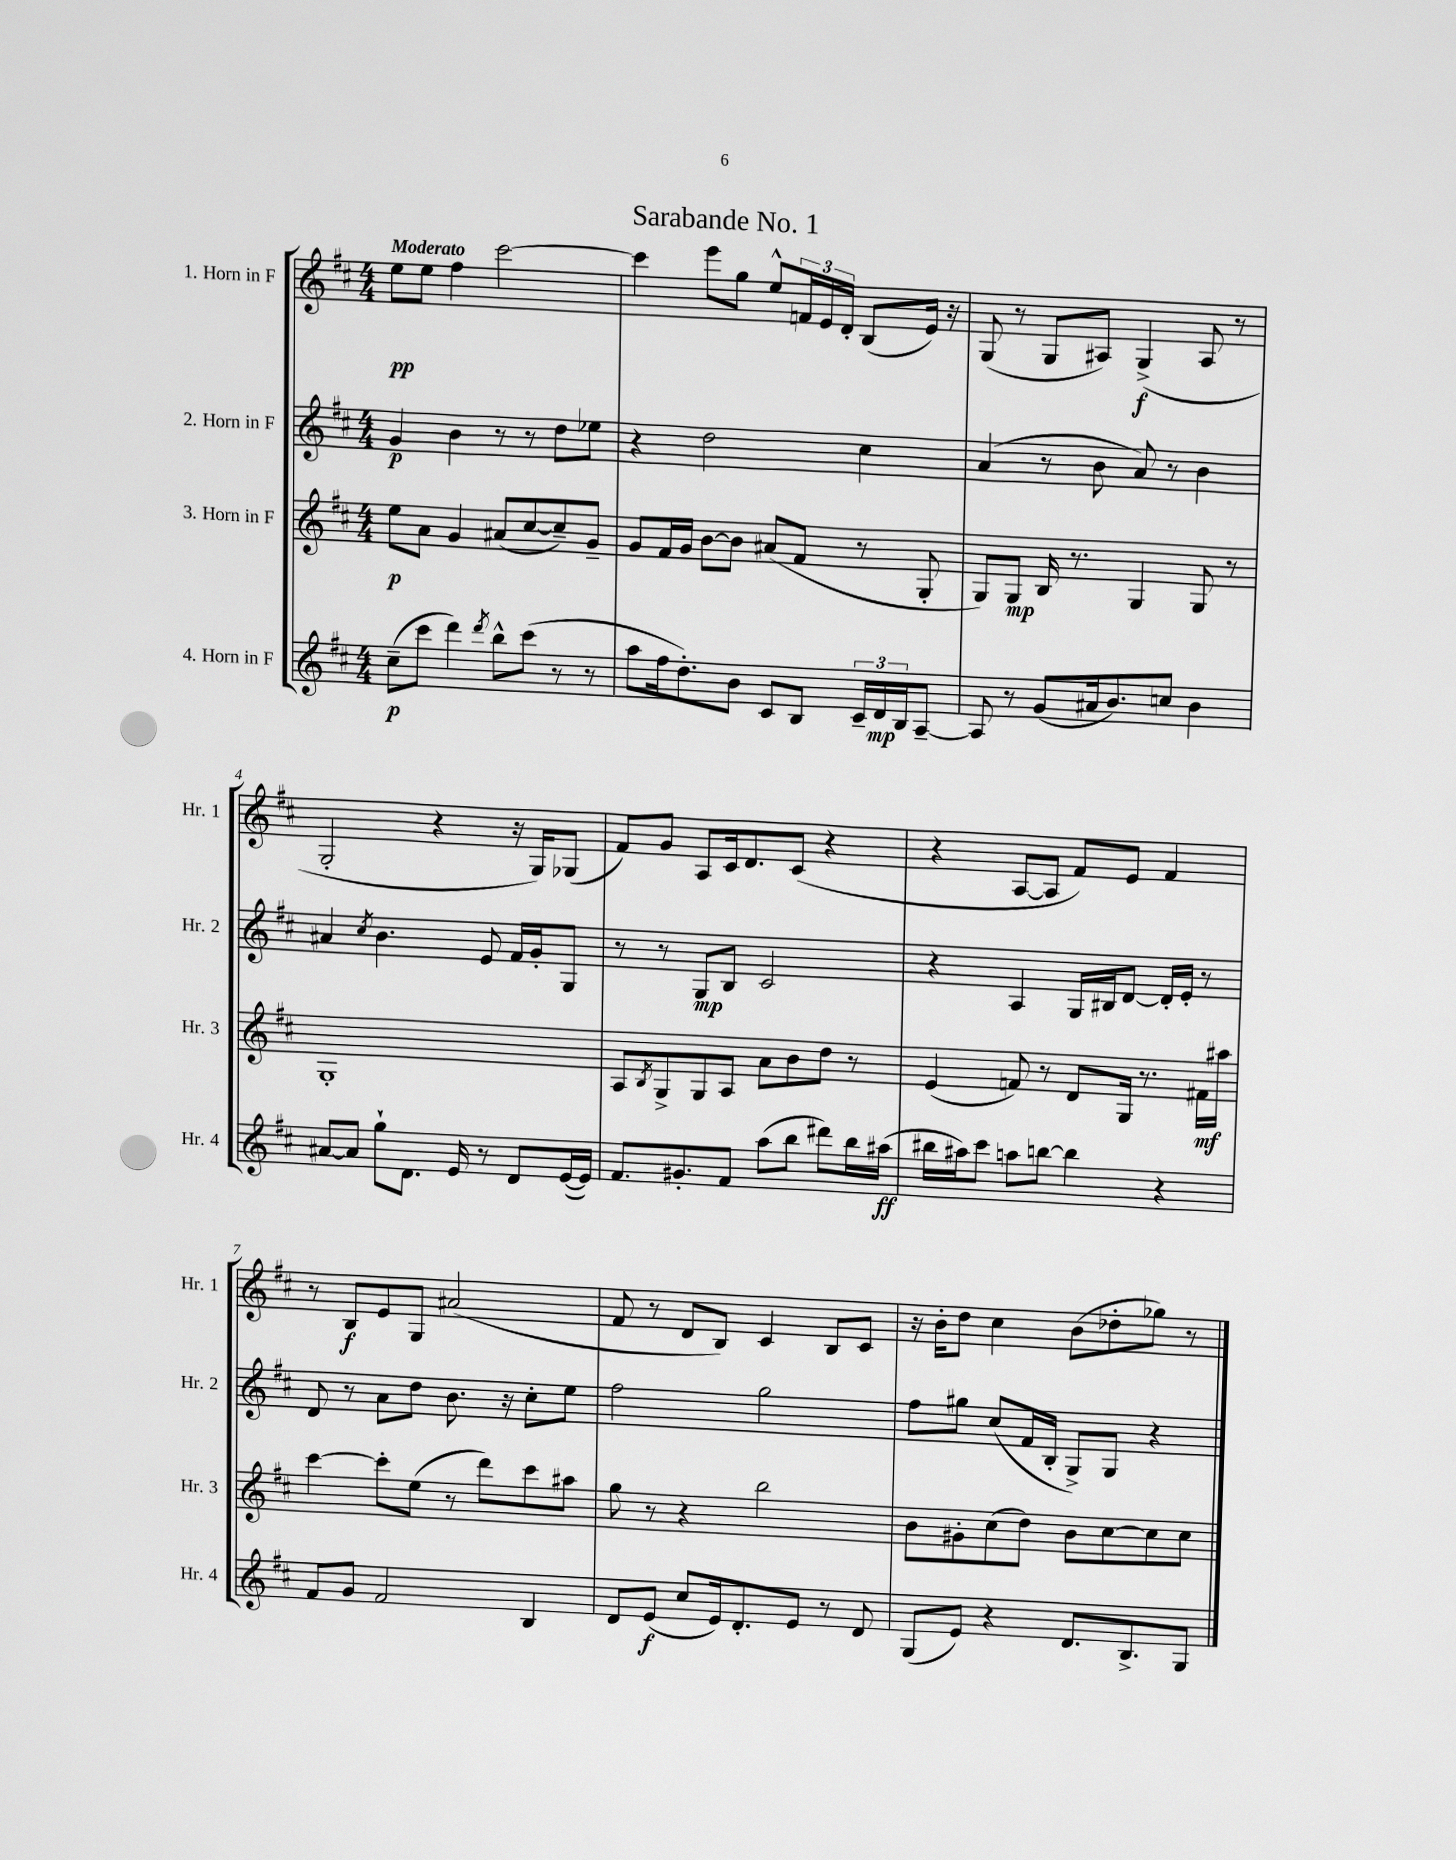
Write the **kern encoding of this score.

**kern	**kern	**kern	**kern
*staff4	*staff3	*staff2	*staff1
*clefG2	*clefG2	*clefG2	*clefG2
*k[f#c#]	*k[f#c#]	*k[f#c#]	*k[f#c#]
*M4/4	*M4/4	*M4/4	*M4/4
(8cc#~	8ee	4g	8ee
8ccc#	8a	.	8ee
4ddd)	4g	4b	4ff#
8qddd	.	.	.
8bb^^	(8a#	8r	[2ccc#
(8ccc#	[8cc#	8r	.
8r	8cc#~])	8dd	.
8r	8g~	8ee-	.
=	=	=	=
8aa	8g	4r	4ccc#]
16ff#	16f#	.	.
8.dd')	16g	.	.
.	[8b	2dd	8eee
8b	8b]	.	8gg
8c#	(8a#	.	8ee^^
8B	8f#	.	24f
.	.	.	24e
.	.	.	24d'
24c#~	8r	4cc#	(8B
24d	.	.	.
24B	.	.	.
[8A~	8G'	.	16e)
.	.	.	16r
=	=	=	=
8A]	8G)	(4a	(8G
8r	8G	.	8r
(8g	16B	8r	8G
.	8.r	.	.
16a#	.	8b	8A#)
8.b)	.	.	.
.	4G	8a)	(4G^
8cc	.	8r	.
4b	8G	4b	8A#
.	8r	.	8r
=	=	=	=
[8a#	1G'	4a#	2G'
8a#]	.	.	.
.	.	8qcc#	.
8gg`	.	4.b	.
8.d	.	.	.
.	.	.	4r
16e	.	.	.
8r	.	8e	.
8d	.	16f#	16r
.	.	16g'	16G)
([16e	.	8G	(8G-
16e])	.	.	.
=	=	=	=
8.f#	8A	8r	8f#)
.	8qB	.	.
.	8G^	8r	8g
8.g#'	.	.	.
.	8G	8G	8A
8f#	8A	8B	16c#
.	.	.	8.d
(8aa	8a	2c#	.
8bb	8b	.	(8c#
8ddd#)	8dd	.	4r
16bb	8r	.	.
(16aa#	.	.	.
=	=	=	=
16bb#	(4e	4r	4r
16aa#)	.	.	.
8ccc#	.	.	.
8aa	8f)	4A	[8A
[8bb	8r	.	8A]
4bb]	8d	16G	8f#)
.	.	16B#	.
.	16G	[8d	8e
.	8.r	.	.
4r	.	16d']	4f#
.	.	16e'	.
.	16f#	8r	.
.	16aa#	.	.
=	=	=	=
8f#	[4ccc#	8d	8r
8g	.	8r	8B
2f#	8ccc#']	8a	8e
.	(8ee	8dd	8G
.	8r	8.b	(2a#
.	8ddd)	.	.
.	.	16r	.
4B	8ccc#	8cc#'	.
.	8aa#	8ee	.
=	=	=	=
8d	8gg	2ff#	8f#
(8e	8r	.	8r
8cc#	4r	.	8d
16e)	.	.	8B)
8.d'	.	.	.
.	2bb	2gg	4c#
8e	.	.	.
8r	.	.	8B
8d	.	.	8c#
=	=	=	=
(8G	8b	8ff#	16r
.	.	.	16b'
8e)	8g#'	8gg#	8dd
4r	(8cc#	(8cc#	4cc#
.	8dd)	16f#	.
.	.	16B'	.
8.d	8b	8G^)	(8b
.	[8cc#	8G	8dd-'
8.B^	.	.	.
.	8cc#]	4r	8gg-)
8G	8cc#	.	8r
==	==	==	==
*-	*-	*-	*-
